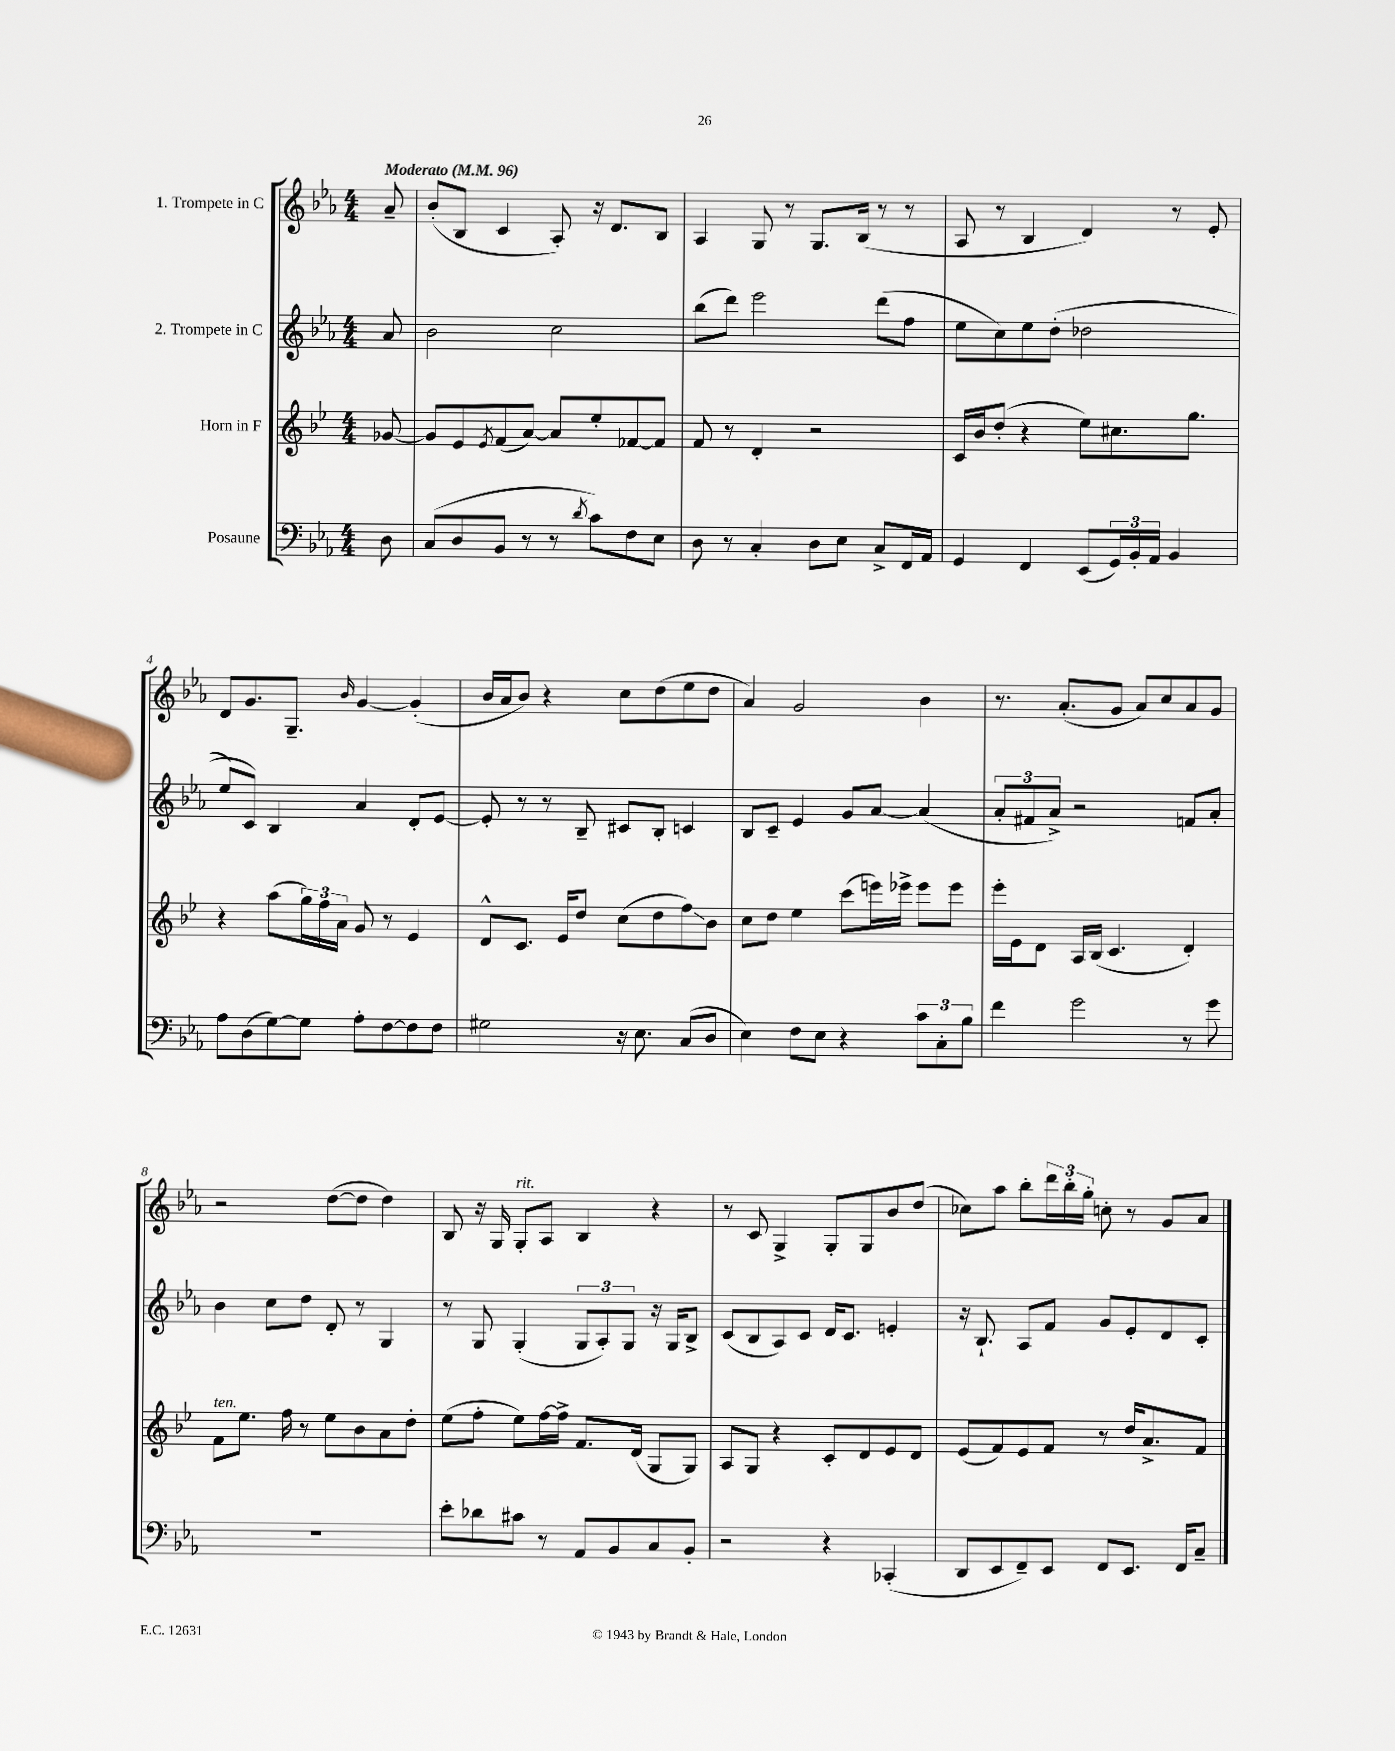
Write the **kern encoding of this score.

**kern	**kern	**kern	**kern
*staff4	*staff3	*staff2	*staff1
*clefF4	*clefG2	*clefG2	*clefG2
*k[b-e-a-]	*k[b-e-]	*k[b-e-a-]	*k[b-e-a-]
*M4/4	*M4/4	*M4/4	*M4/4
*MM96	*MM96	*MM96	*MM96
8D\	[8g-/	8a-/	8a-~/
=	=	=	=
(8C/L	8g-/]L	2b-\	(8b-'/L
8D/	8e-/	.	8B-/J
.	8qe-/	.	.
8BB-/J	(8f/	.	4c/
8r	[8a/J)	.	.
8r	8a/]L	2cc\	8A-'/)
8qd/	.	.	.
8c\L)	8ee-'/	.	16r
.	.	.	8.d/L
8F\	[8f-/	.	.
8E-\J	8f-/]J	.	8B-/J
=	=	=	=
8D\	8f/	(8bb-\L	4A-/
8r	8r	8ddd\J)	.
4C'/	4d'/	2eee-\	8G/
.	.	.	8r
8D\L	2r	.	8.G/L
8E-\J	.	.	.
.	.	.	(16B-/Jk
8C^/L	.	(8ddd\L	8r
16FF/L	.	8ff\J	8r
16AA-/JJ	.	.	.
=	=	=	=
4GG/	16c/LL	8ee-\L	8A-/
.	16b-/J	.	.
.	(8dd'/J	8cc\)	8r
4FF/	4r	8ee-\	4B-/
.	.	&((8dd'\J	.
(8EE-/L	8ee-\L)	2dd-\	4d/)
24GG/L)	8.cc#\	.	.
24BB-'/	.	.	.
24AA-/JJ	.	.	.
4BB-/	.	.	8r
.	8.gg\J	.	.
.	.	.	8e-'/
=	=	=	=
8A-\L	4r	8ee-/L)	8d/L
(8D\	.	8c/J&)	8.g/
[8G\)	(8aa\L	4B-/	.
.	.	.	8.G~/J
8G\]J	24gg\L)	.	.
.	24ff\	.	.
.	24a\JJ	.	.
.	.	.	16qqb-/
8A-'\L	8g/	4a-/	[4g/
[8F\	8r	.	.
8F\]	4e-/	8d'/L	(4g'/]
8F\J	.	[8e-/J	.
=	=	=	=
2G#\	8d^^/L	8e-'/]	16b-/LL
.	.	.	16a-/J
.	8.c/J	8r	8b-/J)
.	.	8r	4r
.	16e-/LK	.	.
.	8dd/J	8B-~/	.
16r	(8cc\L	8c#/L	8cc\L
8.E-\	.	.	.
.	8dd\	8B-'/J	(8dd\
(8C/L	8ff\)	4c/	8ee-\
8D/J	8b-\J	.	8dd\J
=	=	=	=
4E-\)	8cc\L	8B-/L	4a-/)
.	8dd\J	8c~/J	.
8F\L	4ee-\	4e-/	2g/
8E-\J	.	.	.
4r	(8ccc\L	8g/L	.
.	16eee\L)	[8a-/J	.
.	16eee-^\JJ	.	.
12c\L	8eee-\L	(4a-/]	4b-\
12C'\	.	.	.
.	8eee-\J	.	.
12B-\J	.	.	.
=	=	=	=
4f\	16eee-'\LL	12a-'/L	8.r
.	16e-\J	.	.
.	.	12f#/	.
.	8d\J	.	.
.	.	12a-^/J)	.
.	.	.	(8.a-'/L
2g\	16A/LL	2r	.
.	(16B-/JJ	.	.
.	4.c/	.	8g/J
.	.	.	8a-/L)
.	.	.	8cc/
8r	4d'/)	8f/L	8a-/
8g\	.	8a-'/J	8g/J
=	=	=	=
1r	8f\L	4b-\	2r
.	8.ee-\J	.	.
.	.	8cc\L	.
.	16ff\	.	.
.	8r	8dd\J	.
.	8ee-\L	8d'/	([8dd\L
.	8b-\	8r	8dd\]J
.	8a\	4G/	4dd\)
.	8dd'\J	.	.
=	=	=	=
8e-'\L	(8ee-\L	8r	8B-/
8d-\	8ff'\J	8G/	16r
.	.	.	16G/
8c#\J	8ee-\L)	(4G'/	8G'/L
8r	[16ff\L	.	8A-/J
.	16ff^\]JJ	.	.
8AA-/L	8.f/L	12G/L	4B-/
.	.	12A-'/)	.
8BB-/	.	.	.
.	.	12G/J	.
.	(16d/Jk	.	.
8C/	8G/L	16r	4r
.	.	16G/LK	.
8BB-'/J	8G/J)	8B-^/J	.
=	=	=	=
2r	8A/L	(8c/L	8r
.	8G/J	8B-/	8c/
.	4r	8A-/)	4G^/
.	.	8c/J	.
4r	8c'/L	16d/LK	8G'/L
.	.	8.c/J	.
.	8d/	.	8G/
(4CC-'/	8e-/	4e'/	8b-/
.	8d/J	.	(8dd/J
=	=	=	=
8DD/L	(8e-/L	16r	8cc-\L)
.	.	8.B-`/	.
8EE-/	8f/)	.	8aa-\J
8FF~/)	8e-/	8A-/L	8bb-'\L
8EE-/J	8f/J	8f/J	24ddd\L
.	.	.	24bb-'\
.	.	.	24gg'\JJ
8FF/L	8r	8g/L	8cc'\
8.EE-/J	16dd/LK	8e-'/	8r
.	8.a^/	.	.
.	.	8d/	8g/L
16FF/LK	.	.	.
8C~/J	8f/J	8c'/J	8a-/J
==	==	==	==
*-	*-	*-	*-
